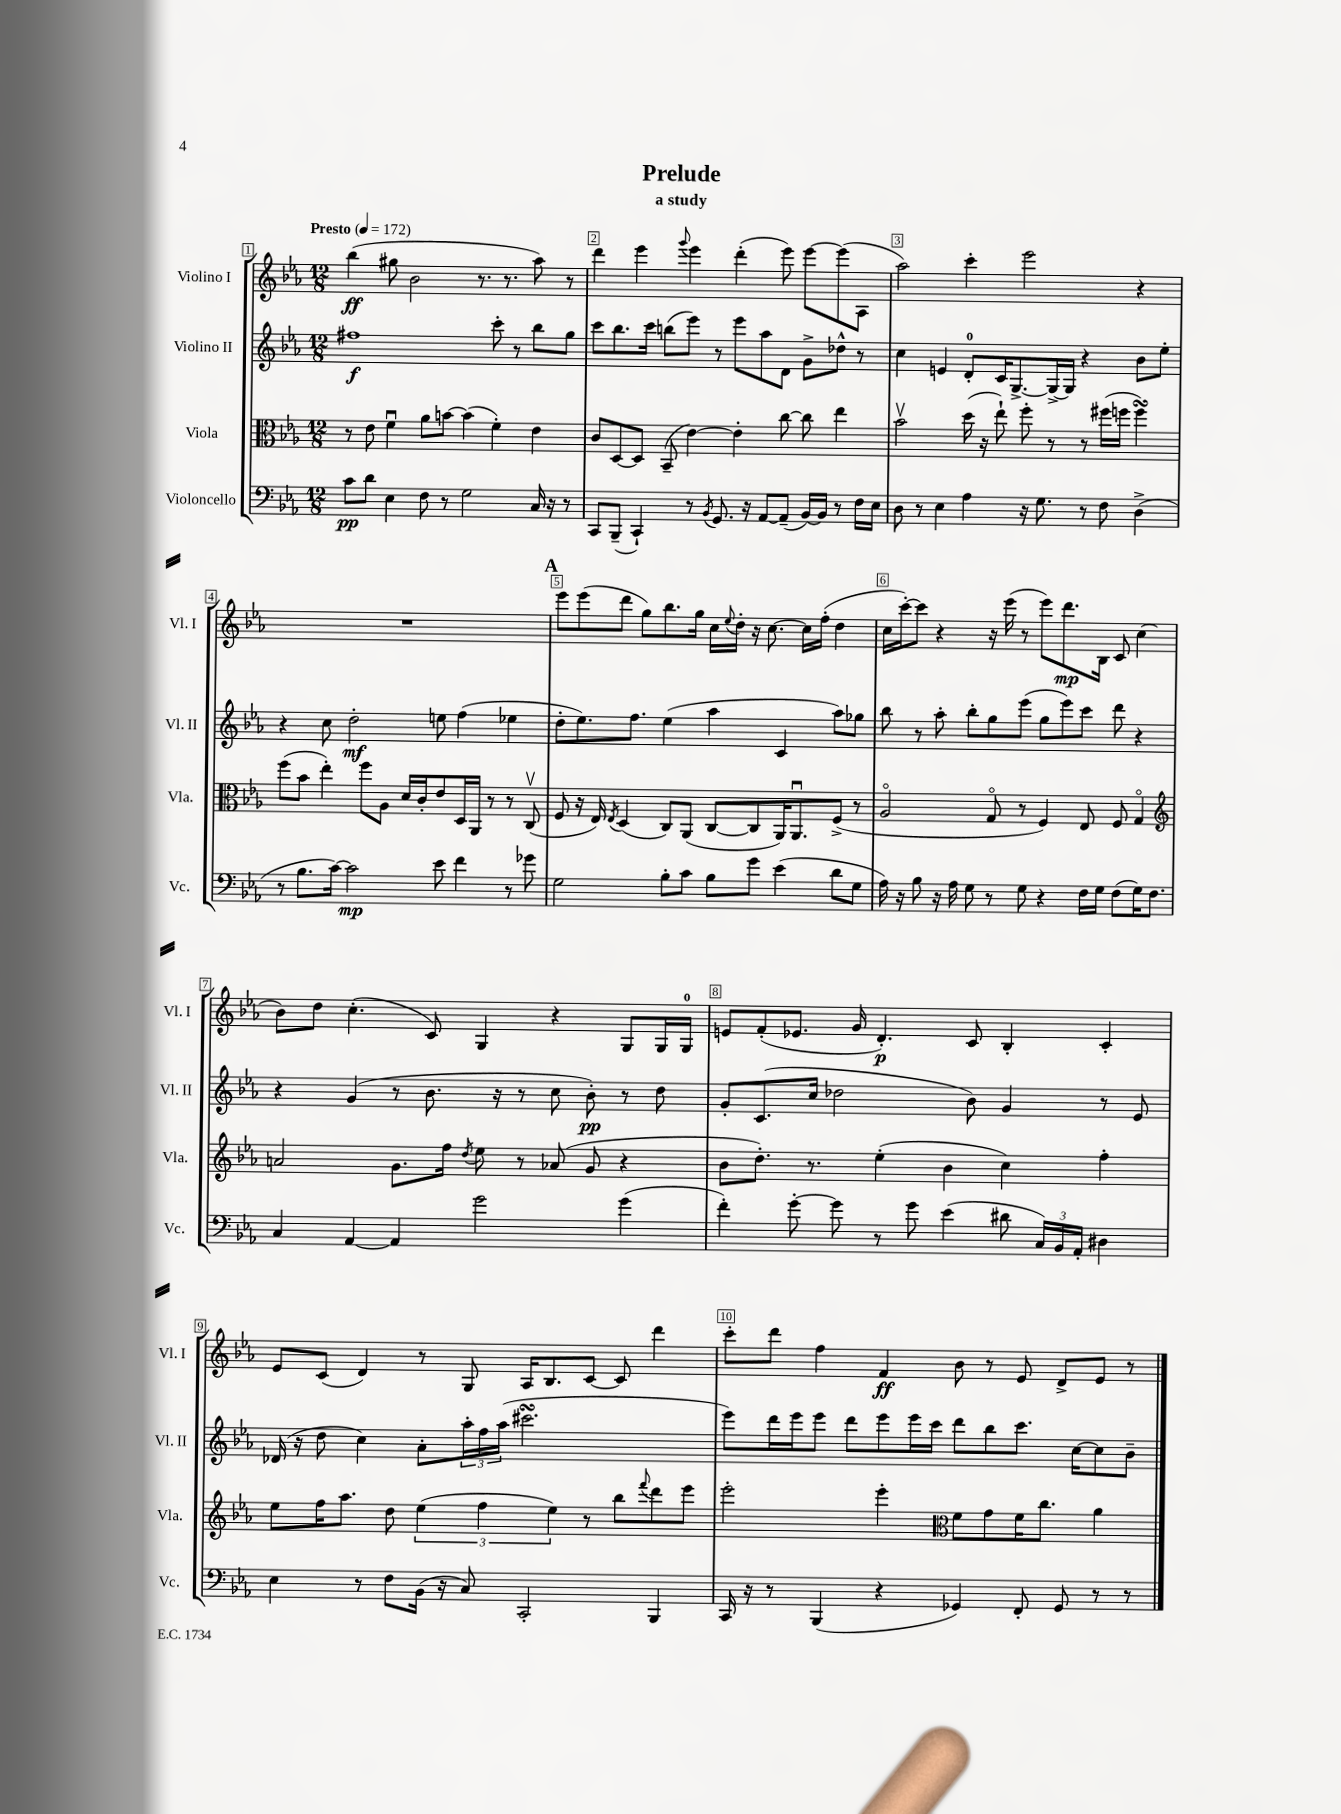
\header { title = "Prelude" subtitle = "a study" }
<<
\new StaffGroup <<
\new Staff = "s0" \with { instrumentName = "Violino I" shortInstrumentName = "Vl. I" } {
    \clef treble \key ees \major \numericTimeSignature \time 12/8 \tempo "Presto" 4 = 172
    bes''4\ff( gis''8 bes'2 r8. r8. aes''8) r8 |
    d'''4 ees'''4 \appoggiatura { g'''8 } ees'''4 d'''4-.( ees'''8) ees'''8~ ees'''8( aes8 |
    aes''2) c'''4-. ees'''2 r4 |
    R1. |
    \mark \markup { \bold "A" } ees'''8 ees'''8( d'''8 g''8) bes''8. g''16 c''16 \appoggiatura { ees''8 } d''16-. r16 c''8.~ c''16 f''16-.( d''4 |
    c''16 c'''16~-.) c'''8 r4 r16 ees'''16( r8 ees'''8) d'''8.\mp bes16 c'8 c''4( |
    bes'8) d''8 c''4.-.( c'8) g4 r4 g8 g16 g16-0 |
    e'8 f'8-.( ees'8. g'16 d'4.-.\p) c'8 bes4-. c'4-. |
    ees'8 c'8( d'4) r8 g8 aes16 bes8. c'8~ c'8 d'''4 |
    c'''8-. d'''8 f''4 f'4\ff bes'8 r8 ees'8 d'8-> ees'8 r8 \bar "|." |
}
\new Staff = "s1" \with { instrumentName = "Violino II" shortInstrumentName = "Vl. II" } {
    \clef treble \key ees \major \numericTimeSignature \time 12/8
    fis''1\f c'''8-. r8 bes''8 g''8 |
    c'''8 bes''8. c'''16 b''8( ees'''8) r8 ees'''8 aes''8 d'8 g'8-> des''8-^ r8 |
    c''4 e'4 d'8-0-. c'16 g8.~-> g16~-> g16 r4 bes'8 ees''8-. |
    r4 c''8 d''2-.\mf e''8 f''4( ees''4 |
    \mark \markup { \bold "A" } d''8-. ees''8.) f''8. ees''4( aes''4 c'4 aes''8) ges''8 |
    bes''8 r8 aes''8-. bes''8-. g''8 ees'''8( g''8 ees'''8) c'''8 d'''8 r4 |
    r4 g'4( r8 bes'8. r16 r8 c''8 bes'8-.\pp) r8 d''8 |
    g'8-. c'8.( c''16 des''2 bes'8) g'4 r8 ees'8 |
    des'16( r16 d''8 c''4) aes'8-. \tuplet 3/2 { aes''16-. f''16 aes''16( } cis'''2.\turn |
    ees'''8) d'''16 ees'''16 ees'''8 d'''8 ees'''8 ees'''16 c'''16 d'''8 bes''8 c'''8. c''16~ c''8 bes'8-- \bar "|." |
}
\new Staff = "s2" \with { instrumentName = "Viola" shortInstrumentName = "Vla." } {
    \clef alto \key ees \major \numericTimeSignature \time 12/8
    r8 ees'8 f'4\downbow aes'8 b'8~ b'4( f'4-.) ees'4 |
    c'8 d8~ d8 bes,8--( ees'4~) ees'4-. c''8~ c''8 ees''4 |
    bes'2\upbow d''16( r16 ees''8-!) f''8-. r8 r8 fis''16( f''16 f''4\turn) |
    f''8( bes'8 ees''4-.) f''8 aes8 d'16 c'16-. ees'8 d16 aes,16 r8 r8 c8\upbow( |
    \mark \markup { \bold "A" } f8 r16 ees16) \acciaccatura { ees8 } d4( c8) aes,8( c8~ c8 aes,16) aes,8.\downbow f8->( r8 |
    aes2\flageolet g8\flageolet r8 f4) ees8 f8 g4\flageolet |
    \clef treble a'2 g'8. f''16 \acciaccatura { d''8 } ees''8 r8 aes'8( g'8 r4 |
    bes'8 d''8.-.) r8. ees''4-.( bes'4 c''4) f''4-. |
    ees''8 f''16 aes''8. d''8 \tuplet 3/2 { ees''4( f''4 ees''4) } r8 bes''8 \appoggiatura { f'''8 } d'''8 ees'''8 |
    ees'''2-. ees'''4-. \clef alto f'8 g'8 f'16 c''8. aes'4 \bar "|." |
}
\new Staff = "s3" \with { instrumentName = "Violoncello" shortInstrumentName = "Vc." } {
    \clef bass \key ees \major \numericTimeSignature \time 12/8
    c'8\pp d'8 ees4 f8 r8 g2 c16 r16 r8 |
    c,8 bes,,8--( c,4-!) r8 \acciaccatura { bes,8 } g,8. r16 aes,8~ aes,8--( bes,16~) bes,16 r8 f16 ees16 |
    d8 r8 ees4 aes4 r16 g8. r8 f8 d4->( |
    r8 bes8. c'16~) c'2\mp ees'8 f'4 r8 ges'8 |
    \mark \markup { \bold "A" } g2 bes8-. c'8 bes8 g'8 ees'4( d'8 g8 |
    aes16) r16 bes8 r16 aes16 g8 r8 g8 r4 f16 g16 f8( g16) f8. |
    c4 aes,4~ aes,4 g'2 g'4( |
    f'4-.) g'8~-. g'8 r8 g'8 ees'4( dis'8 \tuplet 3/2 { c16) bes,16 aes,16-. } dis4 |
    ees4 r8 f8 bes,16( r16 c8) c,2-. bes,,4 |
    c,16 r16 r8 bes,,4( r4 ges,4) f,8-. ges,8 r8 r8 \bar "|." |
}
>>
>>
\layout { \context { \Score \override BarNumber.break-visibility = ##(#f #t #t) barNumberVisibility = #all-bar-numbers-visible \override BarNumber.stencil = #(make-stencil-boxer 0.1 0.3 ly:text-interface::print) } }
